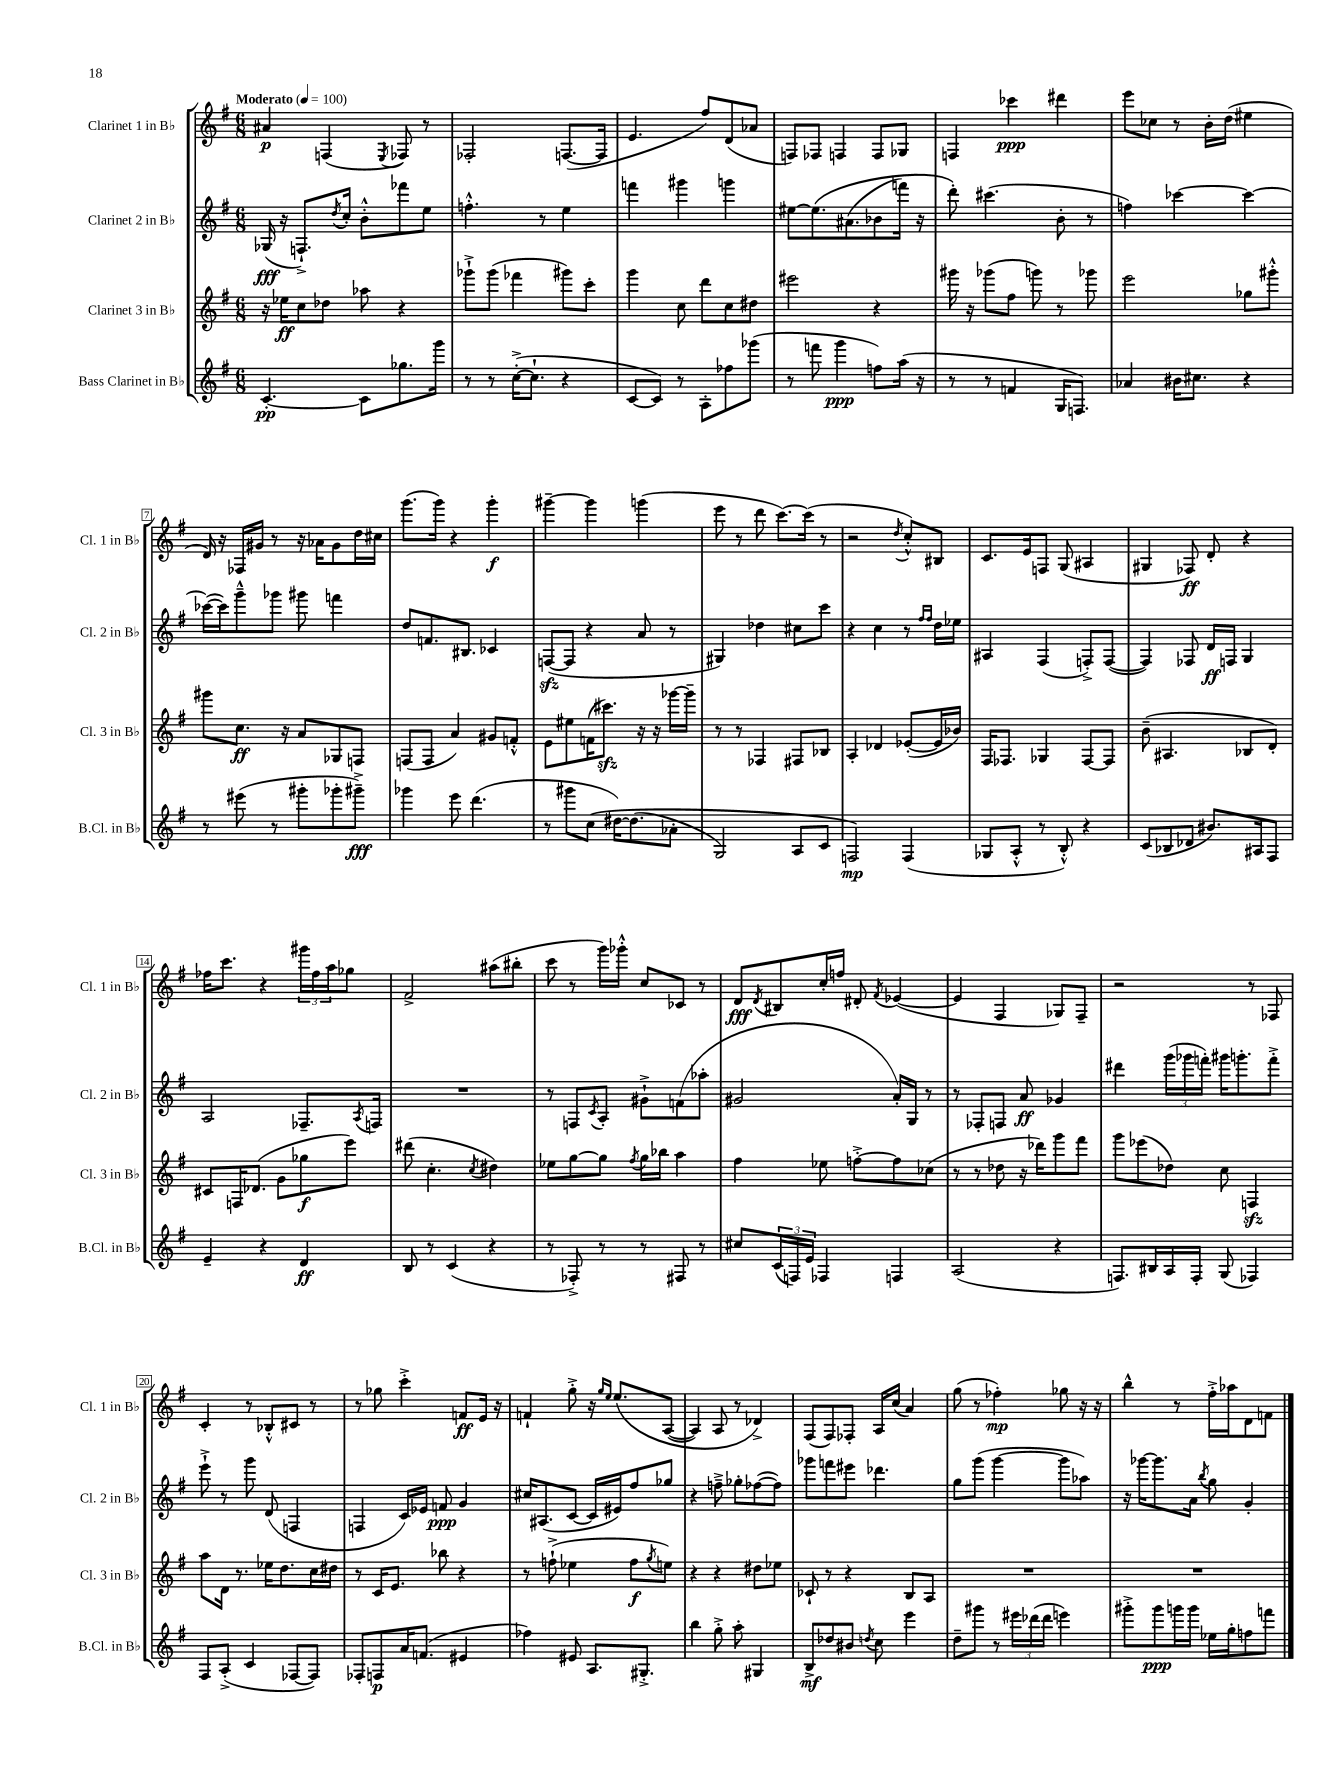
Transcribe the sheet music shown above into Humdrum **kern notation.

**kern	**kern	**kern	**kern
*staff4	*staff3	*staff2	*staff1
*clefG2	*clefG2	*clefG2	*clefG2
*k[f#]	*k[f#]	*k[f#]	*k[f#]
*M6/8	*M6/8	*M6/8	*M6/8
*MM100	*MM100	*MM100	*MM100
[4.c'	16r	(16G-	4a#
.	16ee-	16r	.
.	8cc	8.F`^)	.
.	8dd-	.	(4F
.	.	8qdd	.
.	.	16cc'	.
8c]	8aa-	8b'^^	.
.	.	.	8qE
8.gg-	4r	8fff-	8F-)
.	.	8ee	8r
16ggg	.	.	.
=	=	=	=
8r	8ggg-`^	4.ff'^^	2F-'
8r	(8ggg-	.	.
([16cc'^	4fff-	.	.
8.cc`]	.	.	.
.	.	8r	.
4r	8ggg#)	4ee	([8.F
.	8ccc'	.	.
.	.	.	16F]
=	=	=	=
[8c	4ggg	4fff	4.e
8c])	.	.	.
8r	8cc	4ggg#	.
8A'	8ddd	.	8ff#)
8ff-	8cc	4ggg	(8d
(8ggg-	8dd#	.	8a-
=	=	=	=
8r	2eee#	[8ee#	8F)
8fff	.	&(8.ee#]	8F-
4ggg	.	.	4F
.	.	(8.a#	.
8ff)	4r	8b-	8F
(16aa	.	16fff)	8G-
16r	.	16r	.
=	=	=	=
8r	16ggg#	8ddd'&)	4F
.	16r	.	.
8r	(8ggg-	(4.ccc#	.
4f	8ff#	.	4ccc-
.	8ggg)	.	.
16G	8r	8b'	4ddd#
8.F)	.	.	.
.	8ggg-	8r	.
=	=	=	=
4a-	2eee	4ff)	8eee
.	.	.	8cc-
16b#	.	[4ccc-	8r
8.cc#	.	.	.
.	.	.	16b'
.	.	.	(16dd
4r	8gg-	4ccc-_	4ee#
.	8ggg#'^^	.	.
=	=	=	=
8r	8ggg#	(16ccc-_	16d)
.	.	16ccc-])	16r
(8eee#	8.cc	8ggg~^^	16F-
.	.	.	16g#
8r	.	8ggg-	8r
.	16r	.	.
8ggg#'	8a	8ggg#	16r
.	.	.	16a-
8ggg-'	8G-	4fff	8g#
8ggg#~^)	8F	.	16dd
.	.	.	16cc#
=	=	=	=
4ggg-	(8F	8dd	(8.ggg
.	8F	8.f	.
.	.	.	16ggg)
8eee	4a)	.	4r
.	.	8.B#	.
(4.ddd	.	.	.
.	8g#	4c-	4ggg'
.	8f'^^	.	.
=	=	=	=
8r	8e	([8F	[4ggg#~
8ggg#	8ee#	8F]	.
&(8cc	(16f	4r	4ggg#]
.	8.ccc#)	.	.
[16dd#)	.	.	.
(8.dd#]	.	.	.
.	16r	8a	(4ggg
.	16r	.	.
8a-'	[16ggg-	8r	.
.	16ggg-~]	.	.
=	=	=	=
2G)	8r	4G#)	8eee
.	8r	.	8r
.	4F-	4dd-	8ddd
.	.	.	[8.ccc)
8A	8F#	8cc#	.
.	.	.	(16ccc]
8c	8B-	8ccc	8r
=	=	=	=
2F&)	4A'	4r	2r
.	4d-	4cc	.
.	.	.	8qdd
(4F	([8e-'	8r	8cc'^^)
.	.	16qqff#	.
.	.	16qqff#	.
.	16e-]	16dd	8B#
.	16b-)	16ee-	.
=	=	=	=
8G-	16F#	4A#	8.c
.	8.F-	.	.
8A'^^	.	.	.
.	.	.	16e
8r	4G-	(4F#	8F
8B'^^)	.	.	(8G
4r	[8F-	8F'^)	4A#
.	8F-]	([8F	.
=	=	=	=
(8c	(8b~	4F])	4G#
8B-	4.A#	.	.
8d-	.	8F-	8F-)
8.b#)	.	16d	8d'
.	.	16F	.
.	8B-	4G	4r
16A#	.	.	.
8F#	8d')	.	.
=	=	=	=
4e~	8c#	2A	16ff-
.	.	.	8.ccc
.	16F	.	.
.	(8.d-	.	.
4r	.	.	4r
.	8g	.	.
4d	8gg-	8.F-~	24ggg#
.	.	.	24ff-
.	.	.	24aa
.	8eee)	.	8gg-
.	.	8qA	.
.	.	16F	.
=	=	=	=
8B	(8ddd#	2.r	2f#^
8r	4.cc'	.	.
(4c	.	.	.
.	8qcc	.	.
4r	4dd#)	.	(8aa#
.	.	.	8bb#'
=	=	=	=
8r	8ee-	8r	8ccc
8F-'^)	[8gg	8F	8r
.	.	8qc	.
8r	8gg]	8A'	16ggg)
.	.	.	16ggg-'^^
.	8qff#	.	.
8r	16gg	8g#`^	8cc
.	16bb-	.	.
8F#	4aa	(8f	8c-
8r	.	8aa-'	8r
=	=	=	=
8cc#	4ff#	2g#	8d
.	.	.	8qd
(24c	.	.	8B#
24F)	.	.	.
24e	.	.	.
4F-	8ee-	.	16cc'
.	.	.	16ff
.	[8ff'^	.	8d#'
.	.	.	8qf#
4F	8ff]	16a')	([4e-
.	.	16G	.
.	(8cc-	8r	.
=	=	=	=
(2A	8r	8r	4e-]
.	8r	8F-'	.
.	8dd-	8F	4F#
.	16r	8a	.
.	16ddd-)	.	.
4r	8ggg	4g-	8G-)
.	8fff#	.	8F#~
=	=	=	=
8.F)	8ggg	4ddd#	2r
.	(8eee-	.	.
16B#	.	.	.
16A	8dd-)	(24ggg	.
.	.	24ggg-	.
16F'	.	.	.
.	.	24fff')	.
(8G	8cc	16ggg#	.
.	.	8.ggg'	.
4F-)	4F	.	8r
.	.	8fff'^	8F-
=	=	=	=
8F#	8aa	8eee`^	4c'
(8A'^	16d	8r	.
.	8.r	.	.
4c	.	8ggg	8r
.	16ee-	(8d	8B-'^^
.	8.dd	.	.
[8F-	.	4F	8c#
8F-])	16cc	.	8r
.	16dd#	.	.
=	=	=	=
8F-'	8r	4F	8r
8F	16c	.	8gg-
.	8.e	.	.
16a	.	16c)	4ccc'^
(8.f	.	16e-	.
.	8bb-	8f	.
4e#	4r	4g	8f
.	.	.	16e
.	.	.	16r
=	=	=	=
4ff-)	8r	16cc#	4f`
.	.	(8.A#	.
.	(8ff`^	.	.
8e#	4ee-	[8c	8gg'^
8.A	.	16c]	16r
.	.	.	16qqgg
.	.	.	16qqee
.	.	16e#)	&(8.ee
.	8ff	8ff#	.
8.G#'^	.	.	.
.	8qgg	.	.
.	8ee)	8gg-	([8A
=	=	=	=
4bb	4r	4r	4A])
8gg'^	4r	8ff~^	8A
8aa'	.	8gg-'	8r
4G#	8dd#	([8ff-	4d-^&)
.	8ee-	8ff-])	.
=	=	=	=
8B^	8c-`	8ggg-	(8F#
8dd-	8r	8fff	8F#)
8b#	4r	8eee#	8F-'
8qdd	.	.	.
8cc	.	4.ddd-	16A
.	.	.	(16cc
4eee	8B	.	4a)
.	8A	.	.
=	=	=	=
8dd~	2.r	8gg	(8gg
8ggg#	.	(8ggg	8r
8r	.	[4ggg	4ff-')
24eee#	.	.	.
(24ddd-	.	.	.
24ddd-	.	.	.
4eee)	.	8ggg]	8gg-
.	.	8aa-)	16r
.	.	.	16r
=	=	=	=
8ggg#'^	2.r	16r	4bb^^
.	.	[16ggg-	.
8ggg#	.	8.ggg-]	.
16ggg	.	.	8r
16ggg	.	16a	.
.	.	8qbb	.
16ee-	.	8gg	16ff#'^
16gg'	.	.	16aa-
8ff	.	4g'	8d
8fff	.	.	8f
==	==	==	==
*-	*-	*-	*-
